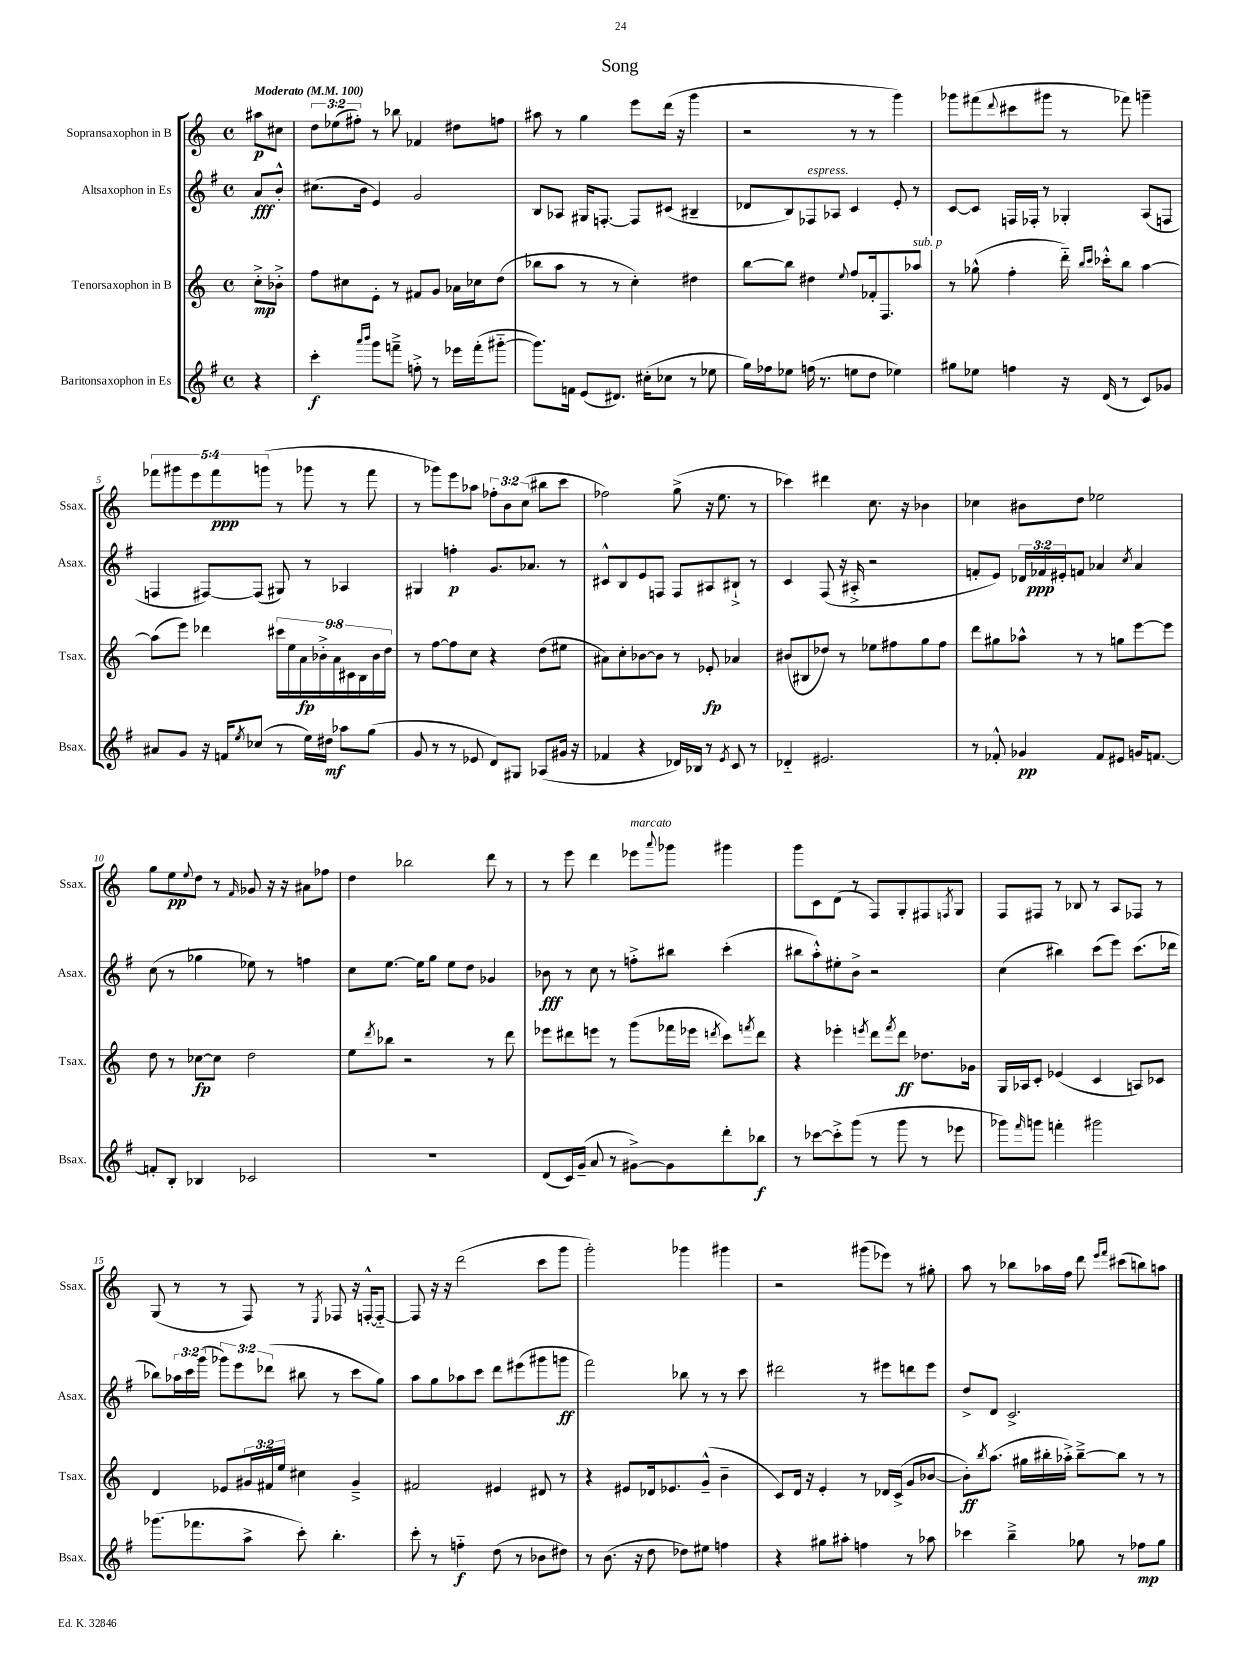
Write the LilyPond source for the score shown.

\header { title = "Song" }
<<
\new StaffGroup <<
\new Staff = "s0" \with { instrumentName = "Sopransaxophon in B" shortInstrumentName = "Ssax." } {
    \clef treble \key c \major \defaultTimeSignature \time 4/4 \override Staff.TupletNumber.text = #tuplet-number::calc-fraction-text \partial 4 \tempo "Moderato" 4 = 100
    ais''8\p cis''8 |
    \tuplet 3/2 { d''8 ees''8( fis''8-.) } r8 bes''8 fes'4 dis''8 f''8 |
    ais''8 r8 g''4 e'''8 d'''16( r16 g'''4 |
    r2 r8 r8 g'''4) |
    ges'''8 fis'''8( \appoggiatura { d'''8 } cis'''8 gis'''8 r8 fes'''8) g'''4-- |
    \tuplet 5/4 { fes'''8 gis'''8 e'''8 fes'''8\ppp g'''8( } r8 ges'''8 r8 fes'''8 |
    r8 ges'''8) e'''8 aes''8 \tuplet 3/2 { fes''8-. b'8 c''8( } bis''8 c'''8 |
    fes''2) g''8->( r16 e''8. r8 |
    ces'''4) dis'''4 c''8. r16 bes'4 |
    ces''4 bis'8 d''8 ees''2 |
    g''8 e''8\pp \appoggiatura { e''8 } d''8 r8 \grace { f'16 } ges'8 r16 r16 ais'8 fes''8 |
    d''4 bes''2 d'''8 r8 |
    r8 e'''8 d'''4 ees'''8^\markup { \italic "marcato" } \appoggiatura { a'''8 } ges'''8 gis'''4 |
    g'''8 c'8 d'8( r8 f8) g8-. fis8 \acciaccatura { f8 } g8 |
    f8 fis8 r8 bes8 r8 a8 fes8 r8 |
    g8( r8 r8 f8) r8 \acciaccatura { e8 } fes8 r16 f16~-.-^ f8~-_ |
    f8 r16 r16 d'''2( c'''8 g'''8 |
    g'''2-.) ges'''4 gis'''4 |
    r2 gis'''8( ees'''8) r8 gis''8-. |
    a''8 r8 bes''8 aes''16 f''16 d'''8 \grace { e'''16 f'''16 } cis'''8( b''8) a''8 \bar "|." |
}
\new Staff = "s1" \with { instrumentName = "Altsaxophon in Es" shortInstrumentName = "Asax." } {
    \clef treble \key g \major \defaultTimeSignature \time 4/4 \override Staff.TupletNumber.text = #tuplet-number::calc-fraction-text \partial 4
    a'8\fff b'8-.-^ |
    cis''8.( b'16 e'4) g'2 |
    b8 aes8 gis16 f8.~-. f8 cis'8( bis4-- |
    des'8 b8) fes8^\markup { \italic "espress." } aes8 c'4 e'8-. r8 |
    c'8~ c'8 f16 fes16-. r8 ges4-. a8( f8 |
    f4 fis8~) fis8( gis8) r8 aes4 |
    gis4 f''4-.\p g'8. aes'8. r8 |
    cis'8-^ b8 e'8 f8 f8 ais8 bis8-!-> r8 |
    c'4 fis8( r16 ais16-.-> r2 |
    f'8-. e'8) \tuplet 3/2 { des'16 fes'16\ppp eis'16-. } f'8 aes'4 \acciaccatura { c''8 } aes'4 |
    c''8( r8 ges''4 ees''8) r8 f''4 |
    c''8 e''8.~ e''16 g''8 e''8 d''8 ges'4 |
    bes'8\fff r8 c''8 r8 f''8-.-> bis''8 c'''4-.( |
    bis''8 a''8-.-^) eis''8-. b'8-> r2 |
    c''4( bis''4) c'''8( e'''8) c'''8.( des'''16 |
    bes''8) \tuplet 3/2 { aes''16 c'''16 g'''16( } \tuplet 3/2 { ges'''8) e'''8 des'''8( } bis''8 r8 c'''8 g''8) |
    a''8 g''8 aes''8 c'''8 d'''8 eis'''8( gis'''8 g'''8\ff |
    fis'''2) bes''8 r8 r8 c'''8 |
    dis'''2 r8 eis'''8 d'''8 eis'''8 |
    d''8-> d'8 c'2.-> \bar "|." |
}
\new Staff = "s2" \with { instrumentName = "Tenorsaxophon in B" shortInstrumentName = "Tsax." } {
    \clef treble \key c \major \defaultTimeSignature \time 4/4 \override Staff.TupletNumber.text = #tuplet-number::calc-fraction-text \partial 4
    c''8-.->\mp bes'8-.-> |
    f''8 cis''8 e'8-. r8 fis'8 g'8 aes'16 ces''16 d''8( |
    bes''8 a''8 r8 r8 c''4-.) dis''4 |
    b''8~ b''8 dis''4 \appoggiatura { e''8 } f''8 fes'16-. f8. aes''8^\markup { \italic "sub. p" } |
    r8 ges''8-^( f''4-. d'''16-_) \grace { b''16 c'''16 } ces'''16-.-^ b''8 a''4~ |
    a''8( e'''8) des'''4 \tuplet 9/8 { cis'''16 e''16 a'16\fp bes'16-.-> a'16 cis'16 b16 bes'16 d''16 } |
    r8 f''8~ f''8 c''8 r4 d''8( eis''8 |
    ais'8) c''8-. bes'8~ bes'8 r8 ees'8-.\fp aes'4 |
    bis'8( bis8 des''8) r8 ees''8 fis''8 g''8 fis''8 |
    d'''8 gis''8 aes''8-^ r8 r8 g''8 e'''8~ e'''8 |
    d''8 r8 ces''8~\fp ces''8 d''2 |
    e''8 \acciaccatura { d'''8 } bes''8 r2 r8 d'''8 |
    ees'''8 dis'''8 e'''8 r8 g'''8( fes'''16 ees'''16 \acciaccatura { d'''8 } c'''8) \acciaccatura { f'''8 } d'''8 |
    r4 ees'''4-. \acciaccatura { e'''8 } d'''8 \acciaccatura { f'''8 } d'''8\ff des''8. ges'16 |
    g16 aes16 c'8-. ees'4( c'4 a8) ces'8 |
    d'4 ees'8 \tuplet 3/2 { gis'16 fis'16 e''16 } cis''4 gis'4---> |
    fis'2 eis'4 dis'8 r8 |
    r4 eis'8 des'16 ees'8. g'8---^( b'4-- |
    c'8) d'16 r16 e'4-. r8 des'16 c'16->( g'8 bes'8~ |
    bes'8-.\ff) \acciaccatura { b''8 } a''8.( gis''16 bis''16-. aes''16-.->) bis''8~---> bis''8 r8 r8 \bar "|." |
}
\new Staff = "s3" \with { instrumentName = "Baritonsaxophon in Es" shortInstrumentName = "Bsax." } {
    \clef treble \key g \major \defaultTimeSignature \time 4/4 \partial 4
    r4 |
    c'''4-.\f \grace { a'''16 b'''16 } g'''8 f'''8---> f''8-.-> r8 ees'''16 f'''16-.( gis'''8~-_ |
    gis'''8.) f'16 e'8( dis'8.) cis''16-.( ces''8 r8 ees''8 |
    g''16) fes''16 ees''8 f''16( r8. e''8 d''8 ees''4) |
    gis''8 ees''8 f''4 r16 d'16( r8 c'8) ges'8 |
    ais'8 g'8 r16 f'16 \acciaccatura { e''8 } ces''8( r8 e''16) dis''16\mf aes''8 g''8( |
    g'8 r8 r8 ees'8 d'8) gis8 aes8( gis'16 r16 |
    fes'4 r4 des'16) bes16 r8 \acciaccatura { e'8 } c'8 r8 |
    des'4-_ eis'2. |
    r8 fes'8-.-^ ges'4\pp fes'8 eis'8 g'16 f'8.~ |
    f'8-. b8-. bes4 ces'2 |
    R1 |
    d'8( c'16) g'16--( a'8 r8 gis'8~->) gis'8 d'''8-. bes''8\f |
    r8 ces'''8~ ces'''8-.-> g'''8( r8 g'''8 r8 ees'''8 |
    ges'''8) \grace { fis'''16 } g'''8 f'''4-. gis'''2 |
    ges'''8.( fes'''8. a''8-> c'''8-.) b''4.-. |
    c'''8-. r8 f''4-_\f d''8( r8 bes'8 dis''8) |
    r8 b'8.( r16 d''8 des''8) eis''8 f''4 |
    r4 gis''8 ais''8-. f''4 r8 aes''8 |
    ces'''4 b''4---> ges''8 r8 fes''8\mp ges''8 \bar "|." |
}
>>
>>
